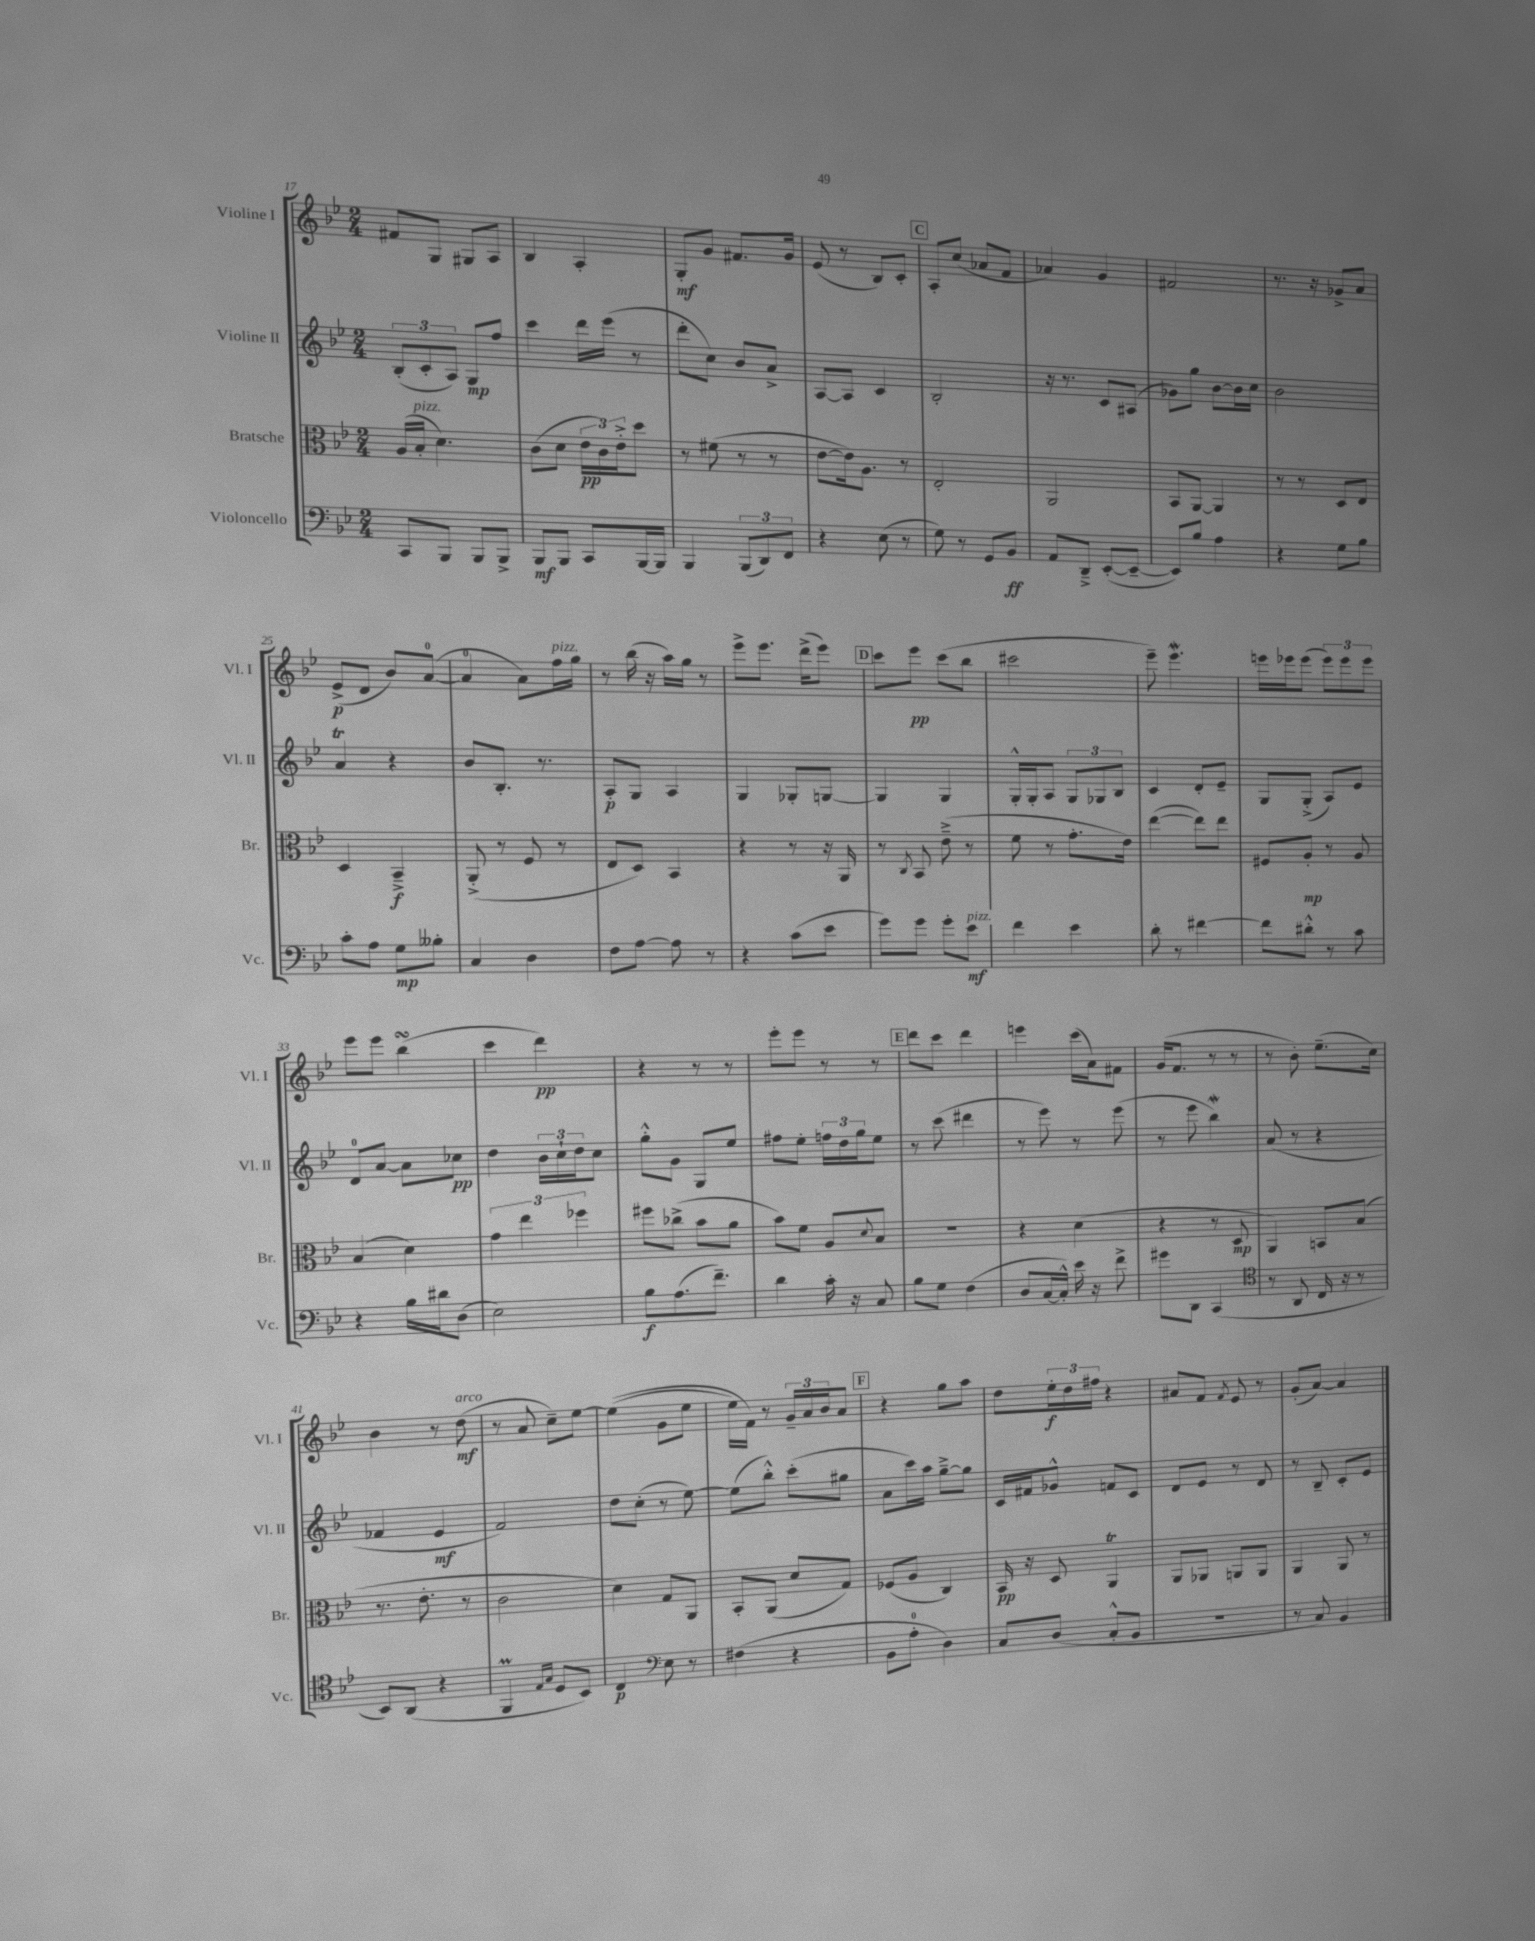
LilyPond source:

<<
\new StaffGroup <<
\new Staff = "s0" \with { instrumentName = "Violine I" shortInstrumentName = "Vl. I" } {
    \clef treble \key bes \major \numericTimeSignature \time 2/4
    fis'8 g8 gis8 a8 |
    bes4 a4-. |
    g8-.\mf g'8 fis'8. g'16 |
    ees'8( r8 bes8) c'8-. |
    \mark \markup { \box "C" } a8-. c''8( aes'8 f'8 |
    aes'4) g'4 |
    fis'2 |
    r8. r16 ges'8-> a'8 |
    ees'8->\p( d'8 bes'8) a'8-0~( |
    a'4-0 a'8) f''16^\markup { \italic "pizz." } g''16 |
    r8 bes''16( r16 a''16) g''16 r8 |
    ees'''8-> ees'''8. d'''16->( ees'''8) |
    \mark \markup { \box "D" } c'''8 ees'''8\pp c'''8( bes''8 |
    cis'''2 |
    ees'''8--) ees'''4.\mordent |
    e'''16 ees'''16 ees'''8( \tuplet 3/2 { ees'''8) ees'''8 ees'''8 } |
    ees'''8 ees'''8 bes''4\turn( |
    c'''4 d'''4\pp) |
    r4 r8 r8 |
    ees'''8-. ees'''8 r8 r8 |
    \mark \markup { \box "E" } d'''8 c'''8 d'''4 |
    e'''4 c'''16( a'16) fis'8 |
    g'16( f'8. r8 r8 |
    r8 bes'8-.) ees''8.--( c''16) |
    bes'4 r8 d''8\mf^\markup { \italic "arco" }( |
    r8 a'8 c''8--) ees''8~ |
    ees''4(\( g'8 ees''8 |
    ees''16) f'16\) r8 \tuplet 3/2 { g'16-- a'16 bes'16 } a'8 |
    \mark \markup { \box "F" } r4 g''8 a''8 |
    d''8 \tuplet 3/2 { ees''16-.\f d''16 fis''16 } r4 |
    ais'8 f'8 \acciaccatura { f'8 } ees'8 r8 |
    g'8-.( a'8~) a'4 \bar "|." |
}
\new Staff = "s1" \with { instrumentName = "Violine II" shortInstrumentName = "Vl. II" } {
    \clef treble \key bes \major \numericTimeSignature \time 2/4
    \tuplet 3/2 { bes8-.( c'8-. a8) } g8\mp f''8 |
    c'''4 d'''16 ees'''16( r8 |
    d'''8-. c''8) bes'8 a'8-> |
    a8~ a8 c'4 |
    \mark \markup { \box "C" } bes2-. |
    r16 r8. c'8 ais8( |
    ges'8) g''8 bes'8~ bes'16 c''16 |
    bes'2 |
    a'4\trill r4 |
    bes'8 bes8.-. r8. |
    a8-.\p g8 a4 |
    g4 ges8-. g8~ |
    \mark \markup { \box "D" } g4 g4 |
    g16-.-^ g16-. a8 \tuplet 3/2 { g8 ges8 bes8 } |
    c'4 d'8-. ees'8-- |
    g8 g8-.->( a8) ees'8 |
    d'8-0 a'8~ a'8 ces''8\pp |
    d''4 \tuplet 3/2 { bes'16 c''16-! d''16 } c''8 |
    g''8-.-^ g'8 g8 ees''8 |
    fis''8 ees''8-. \tuplet 3/2 { f''16 d''16 g''16 } ees''8 |
    \mark \markup { \box "E" } r8 c'''8( dis'''4 |
    r8 ees'''8) r8 ees'''8( |
    r8 ees'''8 bes''4\mordent) |
    a'8( r8 r4 |
    fes'4 ees'4\mf |
    f'2) |
    d''8 c''8-.( r8 ees''8~) |
    ees''8( bes''8-.-^) c'''8-.( gis''8 |
    \mark \markup { \box "F" } a'8 c'''16) a''16 g''8~---> g''8 |
    c'16 fis'16 ges'8-^ f'8 c'8 |
    d'8 ees'8 r8 d'8 |
    r8 bes8-- c'8-. ees'8 \bar "|." |
}
\new Staff = "s2" \with { instrumentName = "Bratsche" shortInstrumentName = "Br." } {
    \clef alto \key bes \major \numericTimeSignature \time 2/4
    a16( bes16-.^\markup { \italic "pizz." } d'4.) |
    c'8( d'8 \tuplet 3/2 { ees'16\pp c'16) ees'16-.-> } d''8 |
    r8 fis'8( r8 r8 |
    ees'8~ ees'16) a8. r8 |
    \mark \markup { \box "C" } ees2-. |
    a,2 |
    bes,8 a,8~ a,4 |
    r8 r8 d8 ees8 |
    d4 bes,4--->\f |
    a,8-.->( r8 f8 r8 |
    ees8 d8) bes,4 |
    r4 r8 r16 a,16 |
    \mark \markup { \box "D" } r8 \acciaccatura { c8 } bes,8 ees'8--->( r8 |
    f'8 r8 g'8.-. ees'16) |
    ees''4~( ees''8) ees''8 |
    fis8 a8-.\mp r8 a8 |
    bes4( d'4) |
    \tuplet 3/2 { g'4 ees''4 fes''4 } |
    fis''8 ces''8->( bes'8 a'8 |
    bes'8) f'8 a8 \appoggiatura { d'8 } bes8 |
    \mark \markup { \box "E" } R2 |
    r4 d'4( |
    r4 r8 d8\mp |
    a,4) b,8 bes8( |
    r8. ees'8.-. r8 |
    c'2 |
    d'4) g8 a,8 |
    bes,8-. a,8( d'8 g8) |
    \mark \markup { \box "F" } fes8( a8 c4) |
    bes,16\pp r16 d8 a,4\trill |
    a,8 aes,8 a,8 a,8 |
    a,4 a,8 r8 \bar "|." |
}
\new Staff = "s3" \with { instrumentName = "Violoncello" shortInstrumentName = "Vc." } {
    \clef bass \key bes \major \numericTimeSignature \time 2/4
    c,8 bes,,8 bes,,8 bes,,8-> |
    bes,,8\mf bes,,8 c,8 bes,,16~ bes,,16 |
    bes,,4 \tuplet 3/2 { bes,,8( d,8) f,8 } |
    r4 ees8( r8 |
    \mark \markup { \box "C" } g8) r8 g,8 bes,8\ff |
    a,8 d,8---> ees,8~-.( ees,8~-- |
    ees,8) bes8 a4 |
    r4 g8 bes8 |
    c'8-. a8 g8\mp beses8-. |
    c4 d4 |
    f8 a8~ a8 r8 |
    r4 c'8( ees'8 |
    \mark \markup { \box "D" } g'8) g'8 g'8-. ees'8\mf^\markup { \italic "pizz." } |
    f'4 ees'4 |
    d'8-. r8 fis'4~ |
    fis'8 dis'8-.-^ r8 c'8 |
    r4 bes16 dis'16 d8( |
    ees2) |
    bes8\f a8.( f'8.--) |
    d'4 c'16-. r16 c8 |
    \mark \markup { \box "E" } bes8 g8 f4( |
    d8 c16~ c16-.-^) ees'16 r16 f'8-> |
    gis'8 d,8 c,4( |
    \clef tenor r8 a,8 c16 r16 r8 |
    bes,8) a,8( r4 |
    f,4\prall \grace { ees16 g16 } d8 bes,8) |
    c4\p \clef bass ees8 r8 |
    fis4( r4 |
    \mark \markup { \box "F" } bes,8 a8-0-. d4) |
    c8 d8( c8-.-^ bes,8 |
    R2 |
    r8 c8) bes,4 \bar "|." |
}
>>
>>
\layout { \context { \Score currentBarNumber = #17 } }
